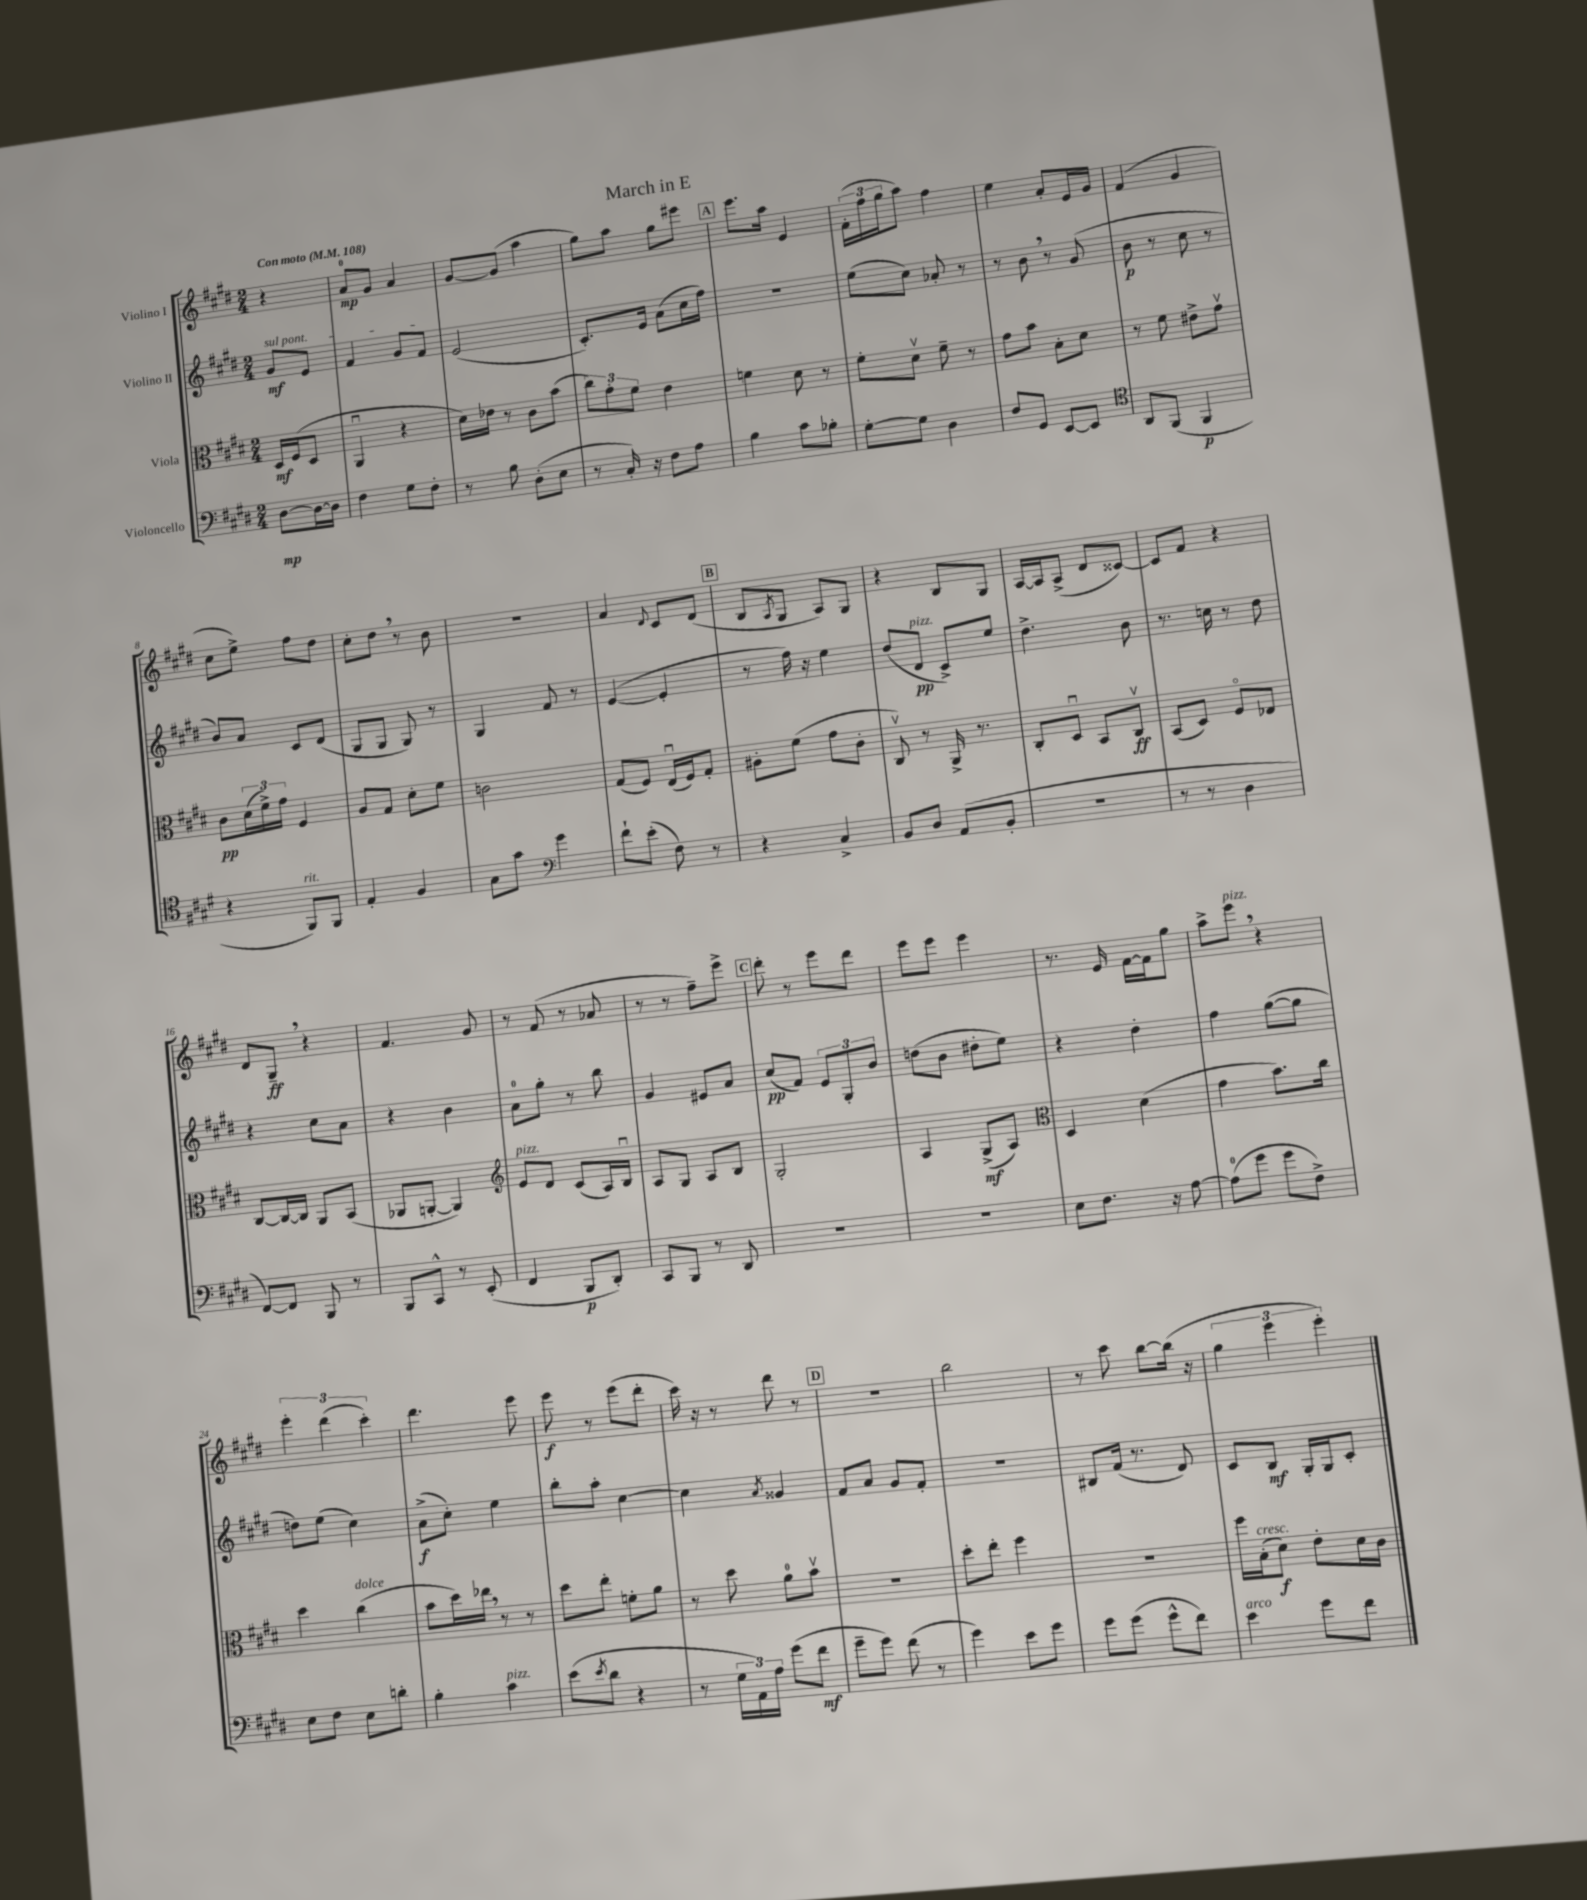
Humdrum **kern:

**kern	**dynam	**kern	**dynam	**kern	**dynam	**kern	**dynam
*part4	*part4	*part3	*part3	*part2	*part2	*part1	*part1
*staff4	*staff4	*staff3	*staff3	*staff2	*staff2	*staff1	*staff1
*I"Violoncello	*	*I"Viola	*	*I"Violino II	*	*I"Violino I	*
*clefF4	*	*clefC3	*	*clefG2	*	*clefG2	*
*k[f#c#g#d#]	*	*k[f#c#g#d#]	*	*k[f#c#g#d#]	*	*k[f#c#g#d#]	*
*M2/4	*	*M2/4	*	*M2/4	*	*M2/4	*
*MM108	*	*MM108	*	*MM108	*	*MM108	*
=	=	=	=	=	=	=	=
!	!	!	!	!	!	!LO:TX:a:B:t=Con moto	!
!	!	!	!	!LO:TX:a:i:t=sul pont.	!	!	!
[8D#\L	mp	16D#/LL	mf	8g#/L	mf	4r	.
.	.	(16F#/J	.	.	.	.	.
16D#\L_	.	8D#/J	.	8e/J	.	.	.
16D#\JJ]	.	.	.	.	.	.	.
=1	=1	=1	=1	=1	=1	=1	=1
4F#\	.	4AAu/	.	4f#/	.	8a/L	mp
.	.	.	.	.	.	8g#/J	.
8G#\L	.	4r	.	8g#/L	.	4a/	.
8F#'\J	.	.	.	8f#/J	.	.	.
=2	=2	=2	=2	=2	=2	=2	=2
8r	.	16d#\LL)	.	(2e/	.	[8g#/L	.
.	.	16e-X\JJ	.	.	.	.	.
8B\	.	8r	.	.	.	(8g#/J]	.
(8D#'\L	.	8c#\L	.	.	.	4aa\	.
8E\J	.	(8b\J	.	.	.	.	.
=3	=3	=3	=3	=3	=3	=3	=3
8r	.	12cc#\L)	.	8.c#'/L)	.	8gg#\L)	.
.	.	12g#'\	.	.	.	.	.
16C#'/)	.	.	.	.	.	8aa\J	.
.	.	12f#\J	.	.	.	.	.
16r	.	.	.	16e/Jk	.	.	.
8F#\L	.	4e\	.	(8a\L	.	8gg#\L	.
8A\J	.	.	.	16cc#\L	.	8eee#X\J	.
.	.	.	.	16ff#\JJ)	.	.	.
!!LO:REH:place=s1:t=A
=4	=4	=4	=4	=4	=4	=4	=4
4B\	.	4fn\	.	2r	.	8.eee\L	.
.	.	.	.	.	.	16aa\Jk	.
8c#\L	.	8d#\	.	.	.	4e/	.
8B-X'\J	.	8r	.	.	.	.	.
=5	=5	=5	=5	=5	=5	=5	=5
[8G#'\L	.	8f#'\L	.	(8ee\L	.	(24f#'\LL	.
.	.	.	.	.	.	24ff#\	.
.	.	.	.	.	.	24gg#\J	.
8G#\J]	.	8d#v\J	.	8cc#\J)	.	8aa\J)	.
4D#\	.	8f#~\	.	8a-X'/	.	4ff#\	.
.	.	8r	.	8r	.	.	.
=6	=6	=6	=6	=6	=6	=6	=6
8F#/L	.	8g#\L	.	8r	.	4ee\	.
8GG#/J	.	8b\J	.	8b,\	.	.	.
[8EE/L	.	8B'\L	.	8r	.	8a'/L	.
8EE/J]	.	8d#\J	.	(8g#/	.	16e/L	.
.	.	.	.	.	.	16g#/JJ	.
=7	=7	=7	=7	=7	=7	=7	=7
*clefC4	*	*	*	*	*	*	*
8AA/L	.	8r	.	8b\	p	(4f#/	.
(8FF#/J	.	8f#\	.	8r	.	.	.
4FF#/	p	8e#X^\L	.	8cc#\	.	4g#/	.
.	.	8g#v\J	.	8r	.	.	.
!!LO:LB:g=z
=8	=8	=8	=8	=8	=8	=8	=8
4r	.	8c#\L	pp	8b/L)	.	8cc#\L	.
.	.	(24d#\L	.	8a/J	.	8ee^\J)	.
.	.	24f#^\)	.	.	.	.	.
.	.	24g#\JJ	.	.	.	.	.
!LO:TX:a:i:t=rit.	!	!	!	!	!	!	!
8FF#/L)	.	4F#/	.	8c#/L	.	8ff#\L	.
8FF#/J	.	.	.	(8d#/J	.	8dd#\J	.
=9	=9	=9	=9	=9	=9	=9	=9
4E'/	.	8A/L	.	8G#/L	.	8cc#'\L	.
.	.	8G#/J	.	8G#/J	.	8dd#,\J	.
4F#/	.	8d#'\L	.	8G#/)	.	8r	.
.	.	8f#\J	.	8r	.	8b\	.
=10	=10	=10	=10	=10	=10	=10	=10
8G#\L	.	2cn\	.	4G#/	.	2r	.
8g#\J	.	.	.	.	.	.	.
*clefF4	*	*	*	*	*	*	*
4g#\	.	.	.	8f#/	.	.	.
.	.	.	.	8r	.	.	.
=11	=11	=11	=11	=11	=11	=11	=11
8f#`\L	.	(8G#/L	.	([4e/	.	4a/	.
(8e'\J	.	8F#/J)	.	.	.	.	.
.	.	.	.	.	.	8qqd#/	.
8F#\)	.	(16Eu/LL	.	4e'/]	.	8c#/L	.
.	.	16F#/J)	.	.	.	.	.
8r	.	8G#'/J	.	.	.	(8d#/J	.
!!LO:REH:place=s1:t=B
=12	=12	=12	=12	=12	=12	=12	=12
4r	.	8A#X'\L	.	8r	.	8B/L	.
.	.	.	.	.	.	8qA/	.
.	.	(8f#\J	.	16ff#\)	.	8G#/J	.
.	.	.	.	16r	.	.	.
4C#^/	.	8g#\L	.	4ee\	.	8A/L)	.
.	.	8c#'\J	.	.	.	8G#/J	.
=13	=13	=13	=13	=13	=13	=13	=13
8BB/L	.	8C#v/)	.	(8dd#/L	.	4r	.
!	!	!	!	!LO:TX:a:i:t=pizz.	!	!	!
8D#/J	.	8r	.	8d#/J	pp	.	.
(8AA/L	.	16AA^/	.	8c#^/L)	.	8B/L	.
.	.	8.r	.	.	.	.	.
8BB'/J	.	.	.	8ee/J	.	8G#/J	.
=14	=14	=14	=14	=14	=14	=14	=14
2r	.	8C#'/L	.	4.dd#^\	.	[16A/LL	.
.	.	.	.	.	.	16A/J]	.
.	.	8D#u/J	.	.	.	(8A^/J	.
.	.	8BB/L	.	.	.	8d#/L	.
.	.	8C#v/J	ff	8b\	.	[8c##X/J)	.
=15	=15	=15	=15	=15	=15	=15	=15
8r	.	(8BB/L	.	8.r	.	8c##/L]	.
8r	.	8D#/J)	.	.	.	8f#/J	.
.	.	.	.	16ccn\	.	.	.
4D#\	.	8F#/L	.	8r	.	4r	.
.	.	8E-X/J	.	8dd#\	.	.	.
!!LO:LB:g=z
=16	=16	=16	=16	=16	=16	=16	=16
[8FF#/L)	.	[8C#/L	.	4r	.	8d#/L	.
8FF#/J]	.	16C#/L_	.	.	.	8G#~,/J	ff
.	.	16C#/JJ]	.	.	.	.	.
8BBB/	.	8AA/L	.	8cc#\L	.	4r	.
8r	.	(8BB/J	.	8a\J	.	.	.
=17	=17	=17	=17	=17	=17	=17	=17
8BBB/L	.	8AA-X/L	.	4r	.	4.f#/	.
8CC#^^/J	.	[8AAn'/J	.	.	.	.	.
8r	.	4AA/])	.	4b\	.	.	.
(8EE'/	.	.	.	.	.	8g#/	.
=18	=18	=18	=18	=18	=18	=18	=18
*	*	*clefG2	*	*	*	*	*
!	!	!LO:TX:a:i:t=pizz.	!	!	!	!	!
4FF#/	.	8e/L	.	8a\L	.	8r	.
.	.	8d#/J	.	8gg#'\J	.	(8f#/	.
8BBB/L	p	(8c#/L	.	8r	.	8r	.
8DD#'/J)	.	16A/L)	.	8bb\	.	8a-X/	.
.	.	16Bu/JJ	.	.	.	.	.
=19	=19	=19	=19	=19	=19	=19	=19
8CC#/L	.	8A/L	.	4g#/	.	8r	.
8BBB/J	.	8G#/J	.	.	.	8r	.
8r	.	8A/L	.	8e#X/L	.	8ff#~\L)	.
8DD#/	.	8B/J	.	8a/J	.	8eee^\J	.
!!LO:REH:place=s1:t=C
=20	=20	=20	=20	=20	=20	=20	=20
2r	.	2G#'/	.	(8cc#/L	pp	8ddd#'\	.
.	.	.	.	8f#/J)	.	8r	.
.	.	.	.	12e/L	.	8eee\L	.
.	.	.	.	12G#'/	.	.	.
.	.	.	.	.	.	8ddd#\J	.
.	.	.	.	12b/J	.	.	.
=21	=21	=21	=21	=21	=21	=21	=21
2r	.	4A/	.	(8ddn\L	.	8eee\L	.
.	.	.	.	8b\J	.	8eee\J	.
.	.	(8G#^/L	mf	8dd#X'\L	.	4eee\	.
.	.	8A/J)	.	8ee\J)	.	.	.
=22	=22	=22	=22	=22	=22	=22	=22
*	*	*clefC3	*	*	*	*	*
8E\L	.	4D#/	.	4r	.	8.r	.
8.F#\J	.	.	.	.	.	.	.
.	.	.	.	.	.	16e/	.
.	.	(4d#\	.	4dd#'\	.	[16f#\LL	.
16r	.	.	.	.	.	16f#\J]	.
[8A\	.	.	.	.	.	8gg#\J	.
=23	=23	=23	=23	=23	=23	=23	=23
(8A\L]	.	4g#\	.	4ff#\	.	8aa^\L	.
!	!	!	!	!	!	!LO:TX:a:i:t=pizz.	!
8g#\J	.	.	.	.	.	8eee,\J	.
8g#\L	.	8.b\L)	.	([8gg#\L	.	4r	.
8F#^\J)	.	.	.	8gg#\J]	.	.	.
.	.	16cc#\Jk	.	.	.	.	.
!!LO:LB:g=z
=24	=24	=24	=24	=24	=24	=24	=24
8E\L	.	4dd#\	.	8ddn\L)	.	6eee'\	.
8F#\J	.	.	.	(8ee\J	.	.	.
.	.	.	.	.	.	(6ddd#\	.
!	!	!LO:TX:a:i:t=dolce	!	!	!	!	!
8E\L	.	(4cc#\	.	4cc#\)	.	.	.
.	.	.	.	.	.	6ccc#'\)	.
8dn'\J	.	.	.	.	.	.	.
=25	=25	=25	=25	=25	=25	=25	=25
4B'\	.	8b\L	.	(8a^\L	f	4.ddd#\	.
.	.	16dd#\L)	.	8cc#'\J)	.	.	.
.	.	16ee-X,\JJ	.	.	.	.	.
!LO:TX:a:i:t=pizz.	!	!	!	!	!	!	!
4c#\	.	8r	.	4ee\	.	.	.
.	.	8r	.	.	.	8eee\	.
=26	=26	=26	=26	=26	=26	=26	=26
(8e\L	.	8dd#\L	.	8bb'\L	.	8eee\	f
8qe/	.	.	.	.	.	.	.
8d#\J	.	8ee'\J	.	8aa'\J	.	8r	.
4r	.	8fn'\L	.	[4cc#\	.	(8eee\L	.
.	.	8a\J	.	.	.	8ddd#'\J	.
=27	=27	=27	=27	=27	=27	=27	=27
8r	.	8r	.	4cc#\]	.	16ccc#\)	.
.	.	.	.	.	.	16r	.
24G#\LL	.	8dd#\	.	.	.	8r	.
24AA\)	.	.	.	.	.	.	.
24A\JJ	.	.	.	.	.	.	.
.	.	.	.	8qa/	.	.	.
(8g#\L	.	8a\L	.	4g##X/	.	8ddd#\	.
8f#\J	mf	8bv\J	.	.	.	8r	.
!!LO:REH:place=s1:t=D
=28	=28	=28	=28	=28	=28	=28	=28
8g#~\L	.	2r	.	8f#/L	.	2r	.
8g#\J)	.	.	.	8a/J	.	.	.
(8f#\	.	.	.	8g#/L	.	.	.
8r	.	.	.	8f#'/J	.	.	.
=29	=29	=29	=29	=29	=29	=29	=29
4g#\)	.	8dd#'\L	.	2r	.	2bb\	.
.	.	8ee'\J	.	.	.	.	.
8e\L	.	4ff#\	.	.	.	.	.
8g#\J	.	.	.	.	.	.	.
=30	=30	=30	=30	=30	=30	=30	=30
8g#\L	.	2r	.	8B#X/L	.	8r	.
(8g#\J	.	.	.	(16f#/Jk	.	8ccc#\	.
.	.	.	.	8.r	.	.	.
8g#^^\L	.	.	.	.	.	[8bb\L	.
8f#\J)	.	.	.	8d#/)	.	(16bb\Jk]	.
.	.	.	.	.	.	16r	.
=31	=31	=31	=31	=31	=31	=31	=31
!LO:TX:a:i:t=arco	!	!	!	!	!	!	!
4e\	.	16ff#\LL	.	8c#/L	.	6gg#\	.
!	!	!LO:TX:a:i:t=cresc.	!	!	!	!	!
.	.	(16B'\J	.	.	.	.	.
.	.	8d#\J)	f	8B/J	mf	.	.
.	.	.	.	.	.	6eee\	.
8g#\L	.	8e'\L	.	16G#'/LL	.	.	.
.	.	.	.	16G#/J	.	.	.
.	.	.	.	.	.	6eee'\)	.
8f#\J	.	16d#\L	.	8c#'/J	.	.	.
.	.	16c#\JJ	.	.	.	.	.
==	==	==	==	==	==	==	==
*-	*-	*-	*-	*-	*-	*-	*-
